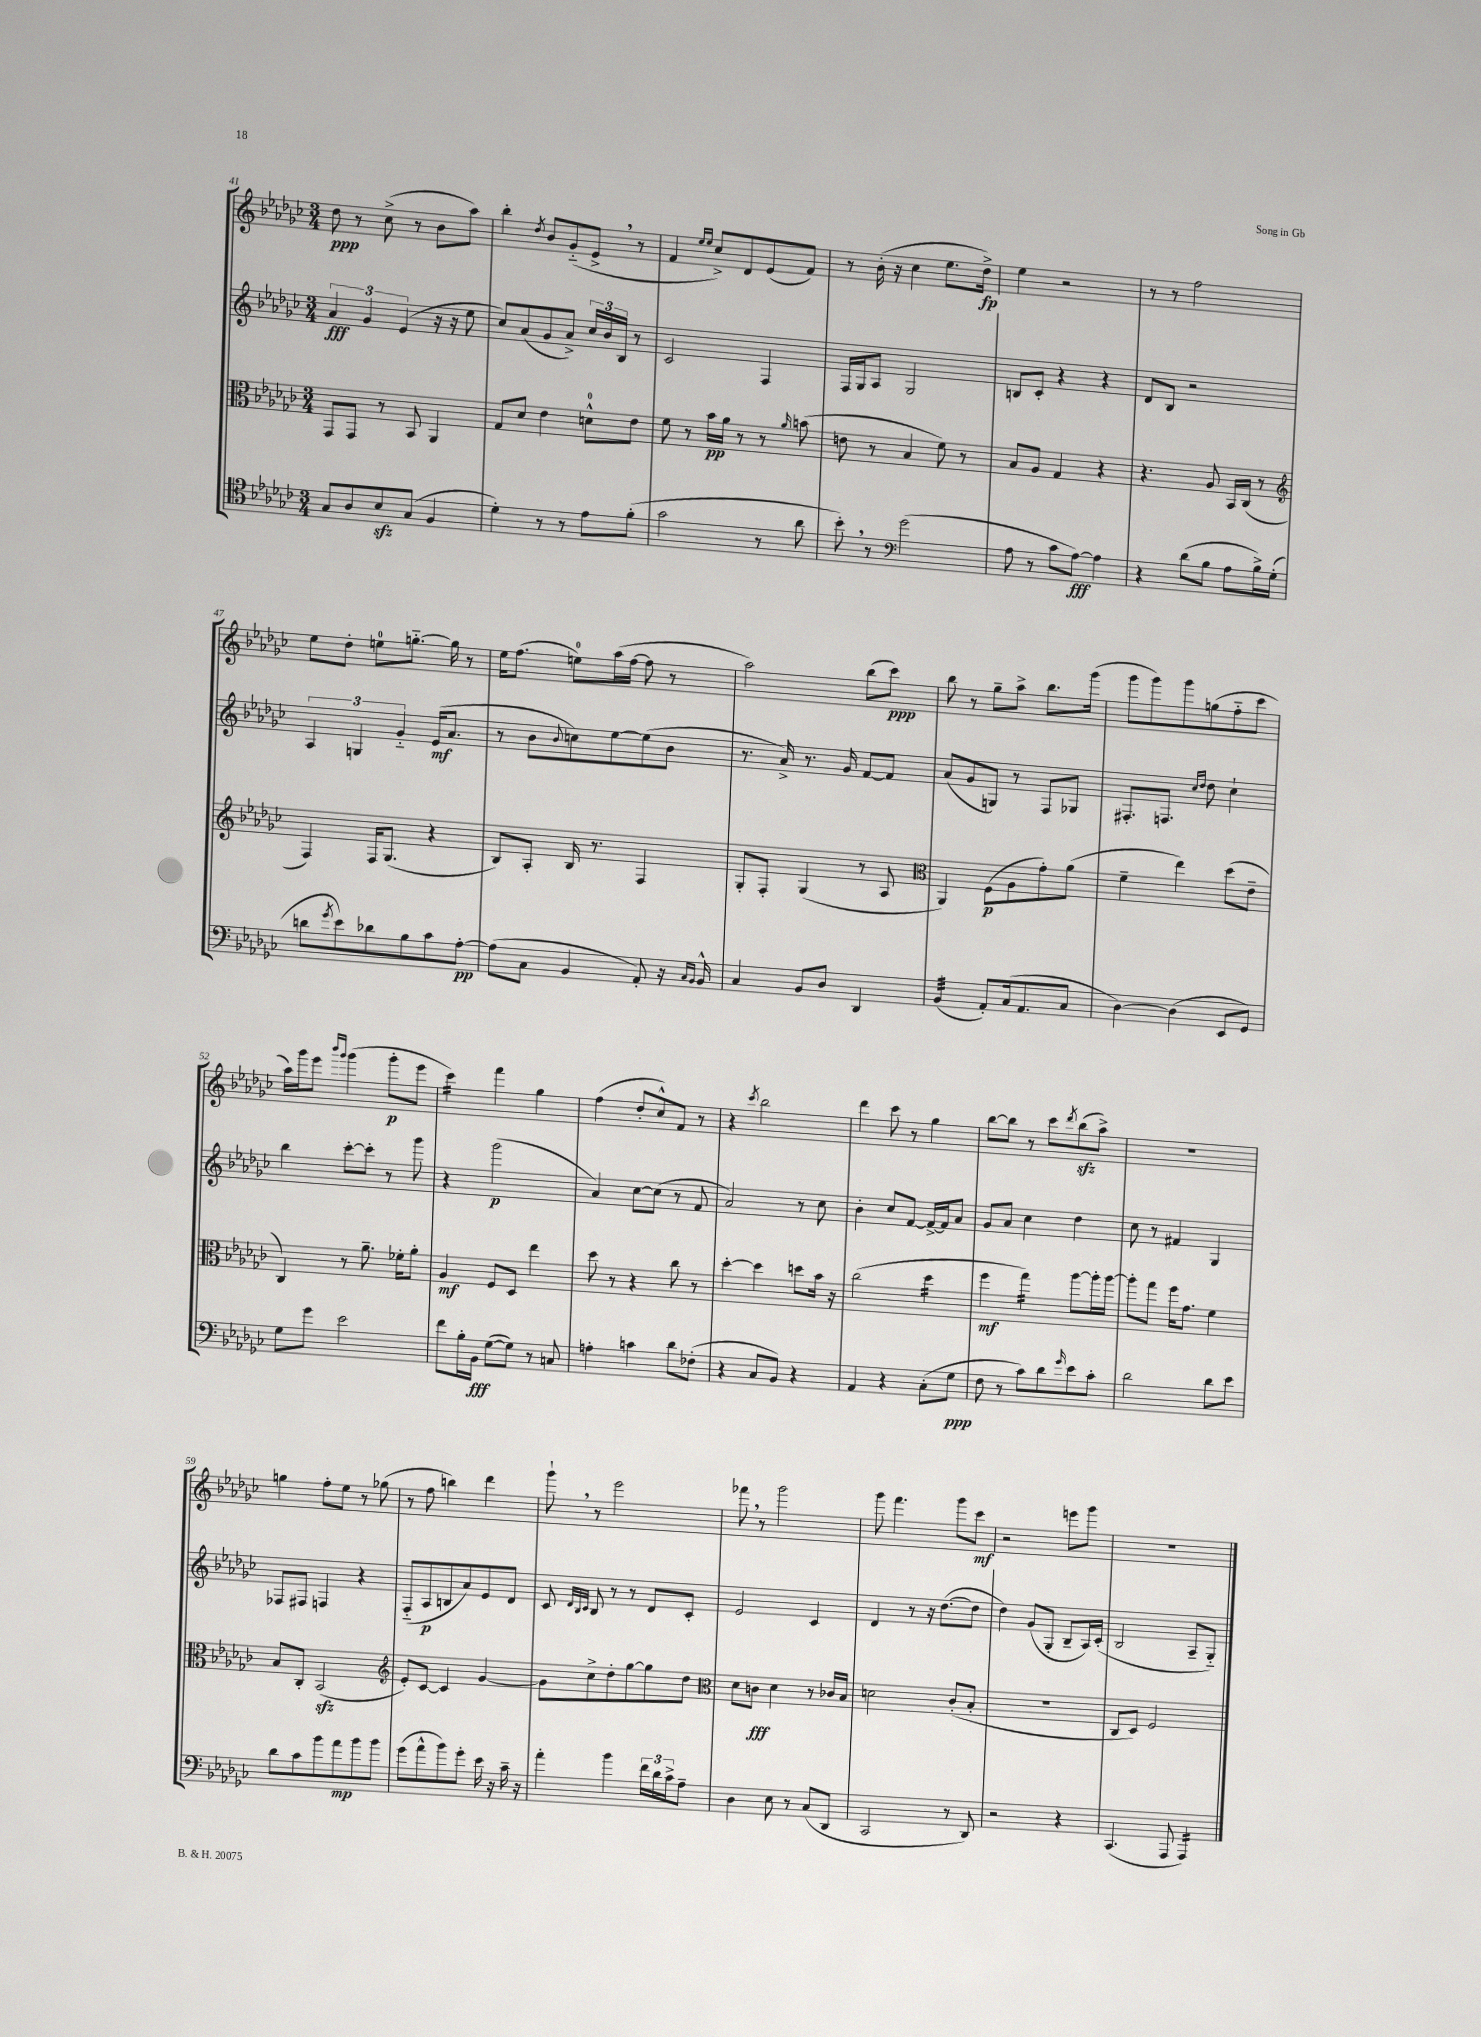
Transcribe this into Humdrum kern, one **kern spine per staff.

**kern	**kern	**kern	**kern
*staff4	*staff3	*staff2	*staff1
*clefC4	*clefC3	*clefG2	*clefG2
*k[b-e-a-d-g-c-]	*k[b-e-a-d-g-c-]	*k[b-e-a-d-g-c-]	*k[b-e-a-d-g-c-]
*M3/4	*M3/4	*M3/4	*M3/4
8G-	8GG-	6a-	8dd-
8A-	8GG-	.	8r
.	.	6g-	.
8B-	8r	.	(8cc-^
.	.	(6e-	.
(8G-	8BB-	.	8r
4F	4AA-	16r	8b-
.	.	16r	.
.	.	8ee-	8aa-)
=	=	=	=
4d-')	8G-	8cc-)	4bb-'
.	8d-	(8a-	.
.	.	.	8qdd-
8r	4e-	8g-	8b-
8r	.	8a-^)	(8g-'~
8e-	8d^^	24cc-	8e-^
.	.	24b-	.
.	.	24B-	.
(8f'	8e-	8r	8r
=	=	=	=
2g-	8f	2c-	4f
.	8r	.	.
.	.	.	16qqee-
.	.	.	16qqee-
.	16b-	.	8cc-^)
.	16a-	.	.
.	8r	.	8d-
8r	8r	4F	(8e-
.	16qqa-	.	.
8a-	(8b	.	8f)
=	=	=	=
8b-')	8e	16F	8r
.	.	16G-	.
8r	8r	8A-	(16b-'
.	.	.	16r
*clefF4	*	*	*
(2g-	4B-	2G-	4cc-
.	8f)	.	8.ee-
.	8r	.	.
.	.	.	16dd-^)
=	=	=	=
8A-	8B-	8B	4ee-
8r	8A-	8c-'	.
8c-	4G-	4r	2r
[8A-)	.	.	.
4A-]	4r	4r	.
=	=	=	=
4r	4.r	8d-	8r
.	.	8B-	8r
(8d-	.	2r	2ff
8B-	8A-	.	.
8A-	16BB-	.	.
.	(16C-	.	.
16B-^)	8r	.	.
(16G-'	.	.	.
=	=	=	=
*	*clefG2	*	*
8d	4F)	6A-	8ee-
8qg-	.	.	.
8e-)	.	.	8dd-'
.	.	6G	.
8d-	16F	.	8ee
.	(8.G-	.	.
.	.	6g-'~	.
8B-	.	.	[8.gg'~
8c-	4r	(16e-	.
.	.	8.a-	16gg]
[8A-'	.	.	8r
=	=	=	=
(8A-]	8B-)	8r	16ee-
.	.	.	(8.ff
8C-	8A-'	8b-	.
.	.	8qqb-	.
4BB-	16B-	8cc)	8ee)
.	8.r	.	.
.	.	[8ee-	(16aa-
.	.	.	[16ff
8AA-')	4F	(8ee-]	8ff]
16r	.	8b-	8r
16qqC-	.	.	.
16qqBB-	.	.	.
16BB-^^	.	.	.
=	=	=	=
4C-	8G-'	8.r	2aa-)
.	8F'	.	.
.	.	16a-^)	.
8BB-	(4G-	8.r	.
8D-	.	.	.
.	.	16g-	.
4DD-	8r	[8f	(8bb-
.	8A-	8f]	8ccc-)
=	=	=	=
*	*clefC3	*	*
(4BB-	4AA-)	(8a-	8bb-
.	.	8g-	8r
8AA-')	(8F	8G)	8gg-~
(16C-	8A-	8r	8aa-^
8.AA-	.	.	.
.	8g-')	8F	8.bb-
8C-	(8a-	8G-	.
.	.	.	(16ggg-
=	=	=	=
[4D-)	4f~	8.F#'	8ggg-
.	.	.	8ggg-)
.	.	8.F	.
(4D-]	4ee-)	.	8ggg-
.	.	16qqcc-	.
.	.	16qqdd-	.
.	.	8dd-	(8gg
8EE-	(8dd-	4cc-`	8ff'~
8GG-)	8e-~	.	8ccc-
=	=	=	=
8G-	4C-)	4bb-	16aa-)
.	.	.	16ggg-
8g-	.	.	8eee-
.	.	.	16qqbbb-
.	.	.	16qqggg-
2e-	8r	[8ccc-'	(4ggg-
.	8.a-~	8ccc-']	.
.	.	8r	8ggg-'
.	16f-'	.	.
.	8a-'	8ggg-	8eee-
=	=	=	=
8f	4A-	4r	4ccc-)
16B-'	.	.	.
16BB-	.	.	.
([8G-	8F	(2ggg-	4fff
8G-])	8D-	.	.
8r	4ee-	.	4gg-
8C	.	.	.
=	=	=	=
4A'	8dd-	4a-)	(4ff
.	8r	.	.
4c	4r	[8cc-	8dd-'
.	.	(8cc-]	8cc-^^)
8d-	8cc-	8r	8f
(8F-'	8r	8f	8r
=	=	=	=
4r	[4dd-'	2a-)	4r
.	.	.	8qccc-
8C-	4dd-]	.	2bb-
8BB-)	.	.	.
4r	8dd	8r	.
.	16b-	8cc-	.
.	16r	.	.
=	=	=	=
4AA-	(2cc-	4b-'	4ddd-
4r	.	8cc-	8ccc-
.	.	[8f	8r
(8C-'	4dd-	16f^_	4gg-
.	.	16f]	.
8G-	.	8a-	.
=	=	=	=
8F	4ff	8g-	[8bb-
8r	.	8a-	8bb-]
8c-)	4gg-)	4cc-	8r
8d-	.	.	8ccc-
16qqg-	.	.	8qddd-
8e-	[8aa-	4dd-	(8bb-
8c-'	16aa-']	.	8aa-^)
.	[16aa-	.	.
=	=	=	=
2d-	8aa-']	8cc-	2.r
.	8gg-	8r	.
.	16ff	4f#	.
.	8.g-	.	.
8d-	4f	4G-	.
8e-	.	.	.
=	=	=	=
8d-	8B-	8F-	4gg
8c-	8C-'	8F#	.
8b-	(2BB-	4F	8ff'
8a-	.	.	8ee-
8b-	.	4r	8r
8b-	.	.	(8gg-
=	=	=	=
*	*clefG2	*	*
(8g-	8e-')	(8F'~	8r
8a-^^	[8c-	8A-	8ff
8b-)	4c-]	8B	4bb)
8g-'	.	8a-)	.
16e-	[4g-	8e-	4ddd-
16r	.	.	.
16c-~	.	8d-	.
16r	.	.	.
=	=	=	=
4a-'	8g-]	8c-	8ggg-`
.	.	32qqd-	.
.	.	32qqB-	.
.	.	32qqc-	.
.	8cc-^	8B-	8r
4b-	8dd-'	8r	2eee-
.	[8gg-	8r	.
24f	8gg-]	8d-	.
24d-	.	.	.
24c-^	.	.	.
8A-~	8dd-	8c-'	.
=	=	=	=
*	*clefC3	*	*
4D-	8d-	2e-	8fff-
.	8c	.	8r
8E-	4d-	.	2ggg-
8r	.	.	.
(8C-	8r	4c-	.
8DD-	16c-	.	.
.	16B-	.	.
=	=	=	=
2CC-	2d	4d-	8ggg-
.	.	.	4.fff
.	.	8r	.
.	.	16r	.
.	.	([8.dd-	.
8r	(8c-'	.	8ggg-
8DD-)	8B-'	8dd-]	8ccc-
=	=	=	=
2r	2.r	4dd-)	2r
.	.	(8g-	.
.	.	8G-'	.
4r	.	8B-~	8eee
.	.	16A-)	8ggg-
.	.	(16c-'	.
=	=	=	=
(4.CC-	8C-	2B-	2.r
.	8D-)	.	.
.	2F	.	.
8AAA-	.	.	.
4AAA-)	.	8A-~	.
.	.	8G-'~)	.
==	==	==	==
*-	*-	*-	*-
